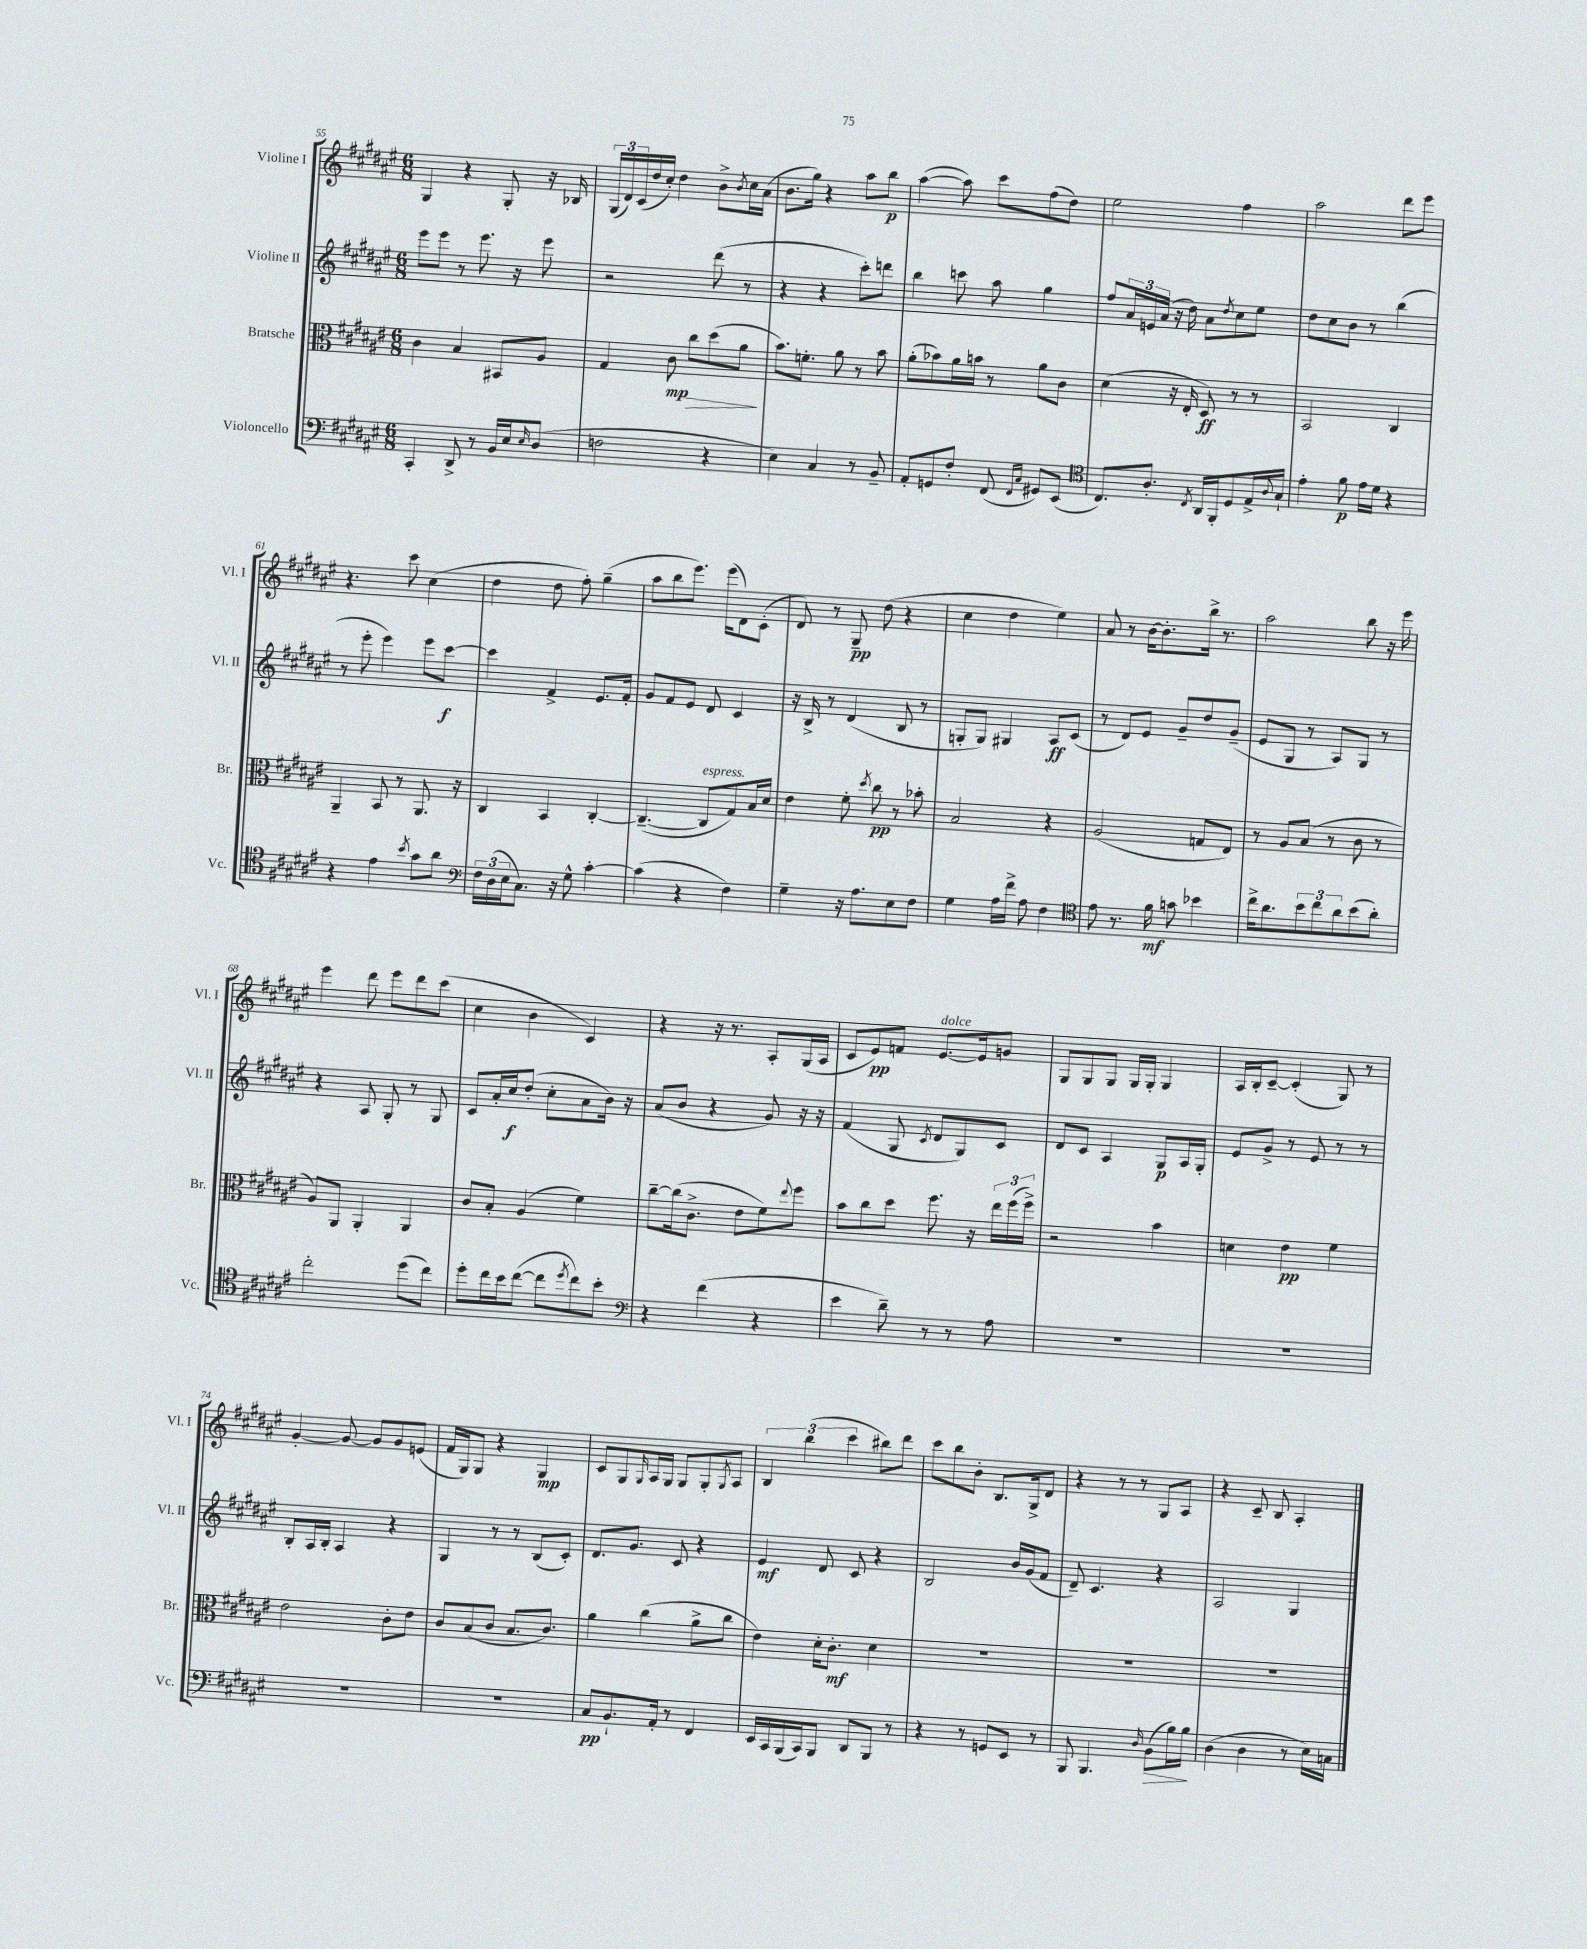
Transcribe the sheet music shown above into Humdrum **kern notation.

**kern	**kern	**kern	**kern
*staff4	*staff3	*staff2	*staff1
*clefF4	*clefC3	*clefG2	*clefG2
*k[f#c#g#d#a#e#]	*k[f#c#g#d#a#e#]	*k[f#c#g#d#a#e#]	*k[f#c#g#d#a#e#]
*M6/8	*M6/8	*M6/8	*M6/8
4CC#'	4c#	8eee#	4G#
.	.	8eee#	.
8DD#^	4B	8r	4r
8r	.	8.eee#	.
16BB	8BB#	.	8G#'
16E#	.	16r	.
16qqE#	.	.	.
(8D#	8A#	8eee#	16r
.	.	.	16B-
=	=	=	=
2F	4G#	2r	(24G#
.	.	.	24d#)
.	.	.	(24c#
.	.	.	16dd#
.	.	.	16cc#')
.	8c#	.	4dd#
.	8cc#	.	.
4r	(8dd#	(8ddd#	8b^
.	.	.	8qb
.	8a#	8r	16cc#
.	.	.	(16a#
=	=	=	=
4E#)	8.b)	4r	8.b
.	8.f'	.	16gg#)
4C#	.	4r	4r
.	8a#	.	.
8r	8r	8ccc#')	8aa#
8BB~	8b	8ddd	8bb
=	=	=	=
8AA#'	(8a#'	4bb	([4aa#
8GG	8b-)	.	.
8F#'	16a#	8ccc	8aa#])
.	16b	.	.
(8FF#	8r	8aa#	8ccc#
16qqFF#	.	.	.
16qqC#	.	.	.
8GG#)	8a#	4gg#	(8ff#
(8EE#	8c#	.	8dd#)
=	=	=	=
*clefC4	*	*	*
8.C#)	(4d#	8ff#	2ee#
.	.	24a#	.
.	.	24e	.
8.A#'	.	.	.
.	.	(24a#	.
.	16r	16r	.
.	16E#'	16dd#)	.
8qC#	.	.	.
16AA#	8D#)	8a#	.
16FF#'	.	.	.
.	.	8qdd#	.
8D#	8r	8cc#	4ff#
16E#^	8r	8ee#	.
8qqA#	.	.	.
16G#`	.	.	.
=	=	=	=
4e#'	2BB	8dd#	2aa#
.	.	8cc#	.
8f#	.	8b	.
16e#	.	8r	.
16d#	.	.	.
4r	4C#	(4bb	8ddd#
.	.	.	8eee#
=	=	=	=
4r	4AA#~	8r	4.r
.	.	8eee#'	.
4e#	8BB	4eee#)	.
.	8r	.	8ccc#
8qb	.	.	.
8g#	8.AA#	8eee#	(4cc#
8a#	.	[8ccc#	.
.	16r	.	.
=	=	=	=
*clefF4	*	*	*
24F#	4C#	4ccc#]	4dd#
(24D#	.	.	.
24E#	.	.	.
8.C#)	.	.	.
.	4BB	4f#^	8dd#
16r	.	.	.
8G#^^	.	.	8ff#')
[4c#'	[4C#'	8.e#	(4gg#~
.	.	16f#'	.
=	=	=	=
(4c#]	(4.C#~_	8g#	8aa#
.	.	8f#	8bb
4r	.	8e#	8.eee#)
.	8C#]	8d#	.
.	.	.	(16eee#
4F#)	8G#)	4c#	8d#)
.	16B	.	(8c#'
.	16d#	.	.
=	=	=	=
4G#~	4e#	16r	8d#)
.	.	16B^	.
.	.	8r	8r
16r	8f#'	(4d#	8G#~
8.A#	.	.	.
.	8qdd#	.	.
.	8cc#	.	(8dd#
8E#	8r	8B	4r
8F#	8b-'	8r	.
=	=	=	=
4G#	2B	8G'	4cc#
.	.	8G)	.
16A#	.	4G#	4dd#
16f#^	.	.	.
8A#	.	.	.
4F#	4r	8A#	4ee#)
.	.	(8c#	.
=	=	=	=
*clefC4	*	*	*
8e#	(2A#	8r	8a#
8.r	.	8d#)	8r
.	.	8e#	[16b
16f#	.	.	8.b']
8g	.	8g#~	.
4b-	8G	8dd#	16bb^
.	.	.	8.r
.	8E#)	(8g#~	.
=	=	=	=
16cc#^	8r	8e#	2aa#
8.a#	.	.	.
.	8A#	8G#	.
12b	(8B	8r	.
12cc#	.	.	.
.	8r	8A#)	.
12a#	.	.	.
(8b	8c#	8G#	8bb
8a#')	8r	8r	16r
.	.	.	16eee#
=	=	=	=
2cc#'	8A#)	4r	4eee#
.	8AA#	.	.
.	4AA#'	8A#	8ddd#
.	.	8G#'	8eee#
(8dd#	4AA#	8r	8ddd#
8cc#)	.	8G#	(8ccc#
=	=	=	=
8dd#'	8c#	8c#	4cc#
16cc#	8B'	16a#'	.
16b	.	16cc#	.
([8cc#	(4A#	(8dd#'	4b
8cc#]	.	8cc#'	.
8qdd#	.	.	.
8cc#)	4f#)	8a#	4c#)
8b'	.	16b)	.
.	.	16r	.
=	=	=	=
*clefF4	*	*	*
4r	[8cc#~	(8a#	4r
.	(16cc#]	8b	.
.	8.c#^	.	.
(4f#	.	4r	16r
.	.	.	8.r
.	8e#	.	.
4r	8f#)	8g#)	8A#'
.	8qqee#	.	.
.	8ff#	16r	(16G#
.	.	16r	16A#
=	=	=	=
4e#	8b	(4f#	8c#
.	8cc#	.	8e#)
8d#~)	8dd#	8G#	8f
.	.	8qc#	.
8r	8.ff#	8d#	[8.e#
8r	.	8G#)	.
.	16r	.	16e#]
8A#	24ee#	8c#	8g
.	(24ff#	.	.
.	24ff#^)	.	.
=	=	=	=
2.r	2r	8d#	8G#
.	.	8c#	8G#
.	.	4A#	8G#
.	.	.	16G#
.	.	.	16G#'
.	4b	8G#	4G#
.	.	16A#	.
.	.	16G#'	.
=	=	=	=
2.r	4d	8e#	16A#
.	.	.	16B'
.	.	8g#^	[8c#~
.	4e#	8r	(4c#']
.	.	8e#	.
.	4f#	8r	8G#)
.	.	8r	8r
=	=	=	=
2.r	2e#	8B'	[4g#'
.	.	16A#	.
.	.	16B'	.
.	.	4A#	8g#_
.	.	.	8g#]
.	8c#'	4r	8g#
.	8e#	.	(8e
=	=	=	=
2.r	8c#	4G#	16f#
.	.	.	16G#)
.	(8B	.	8G#
.	8c#	8r	4r
.	8.B	8r	.
.	.	(8B	4G#
.	8.c#)	.	.
.	.	8c#')	.
=	=	=	=
8C#	4a#	8.d#	8c#
8.BB`	.	.	8G#
.	.	8.g#	.
.	.	.	16qqG#
.	(4cc#	.	16A#
16AA#'	.	.	16G#
8r	.	8c#	8G#
4FF#	8a#^	4r	8G#'
.	.	.	8qG#
.	8cc#	.	8A#
=	=	=	=
16EE#	4e#)	4e#	6B
16CC#	.	.	.
(16BBB	.	.	.
.	.	.	(6bb
16CC#)	.	.	.
8BBB	16d#'	8d#	.
.	8.c#'	.	.
.	.	.	6ccc#
8DD#	.	8c#	.
8BBB	4d#	4r	8bb#)
8r	.	.	8ddd#
=	=	=	=
4r	2.r	2B	8ccc#
.	.	.	8bb
8r	.	.	8b'
8GG	.	.	8.B
8EE#	.	16b	.
.	.	(16g#	16G#^
8r	.	8f#	8d#
=	=	=	=
8BBB	2.r	8d#~)	4r
4.BBB	.	4.c#	.
.	.	.	8r
.	.	.	8r
16qqD#	.	.	.
(8BB	.	4r	8G#
16B)	.	.	8A#
16B	.	.	.
=	=	=	=
(4D#	2.r	2A#	4r
4D#	.	.	8c#~
.	.	.	8B
8r	.	4G#	4A#'
16E#)	.	.	.
16C	.	.	.
==	==	==	==
*-	*-	*-	*-
